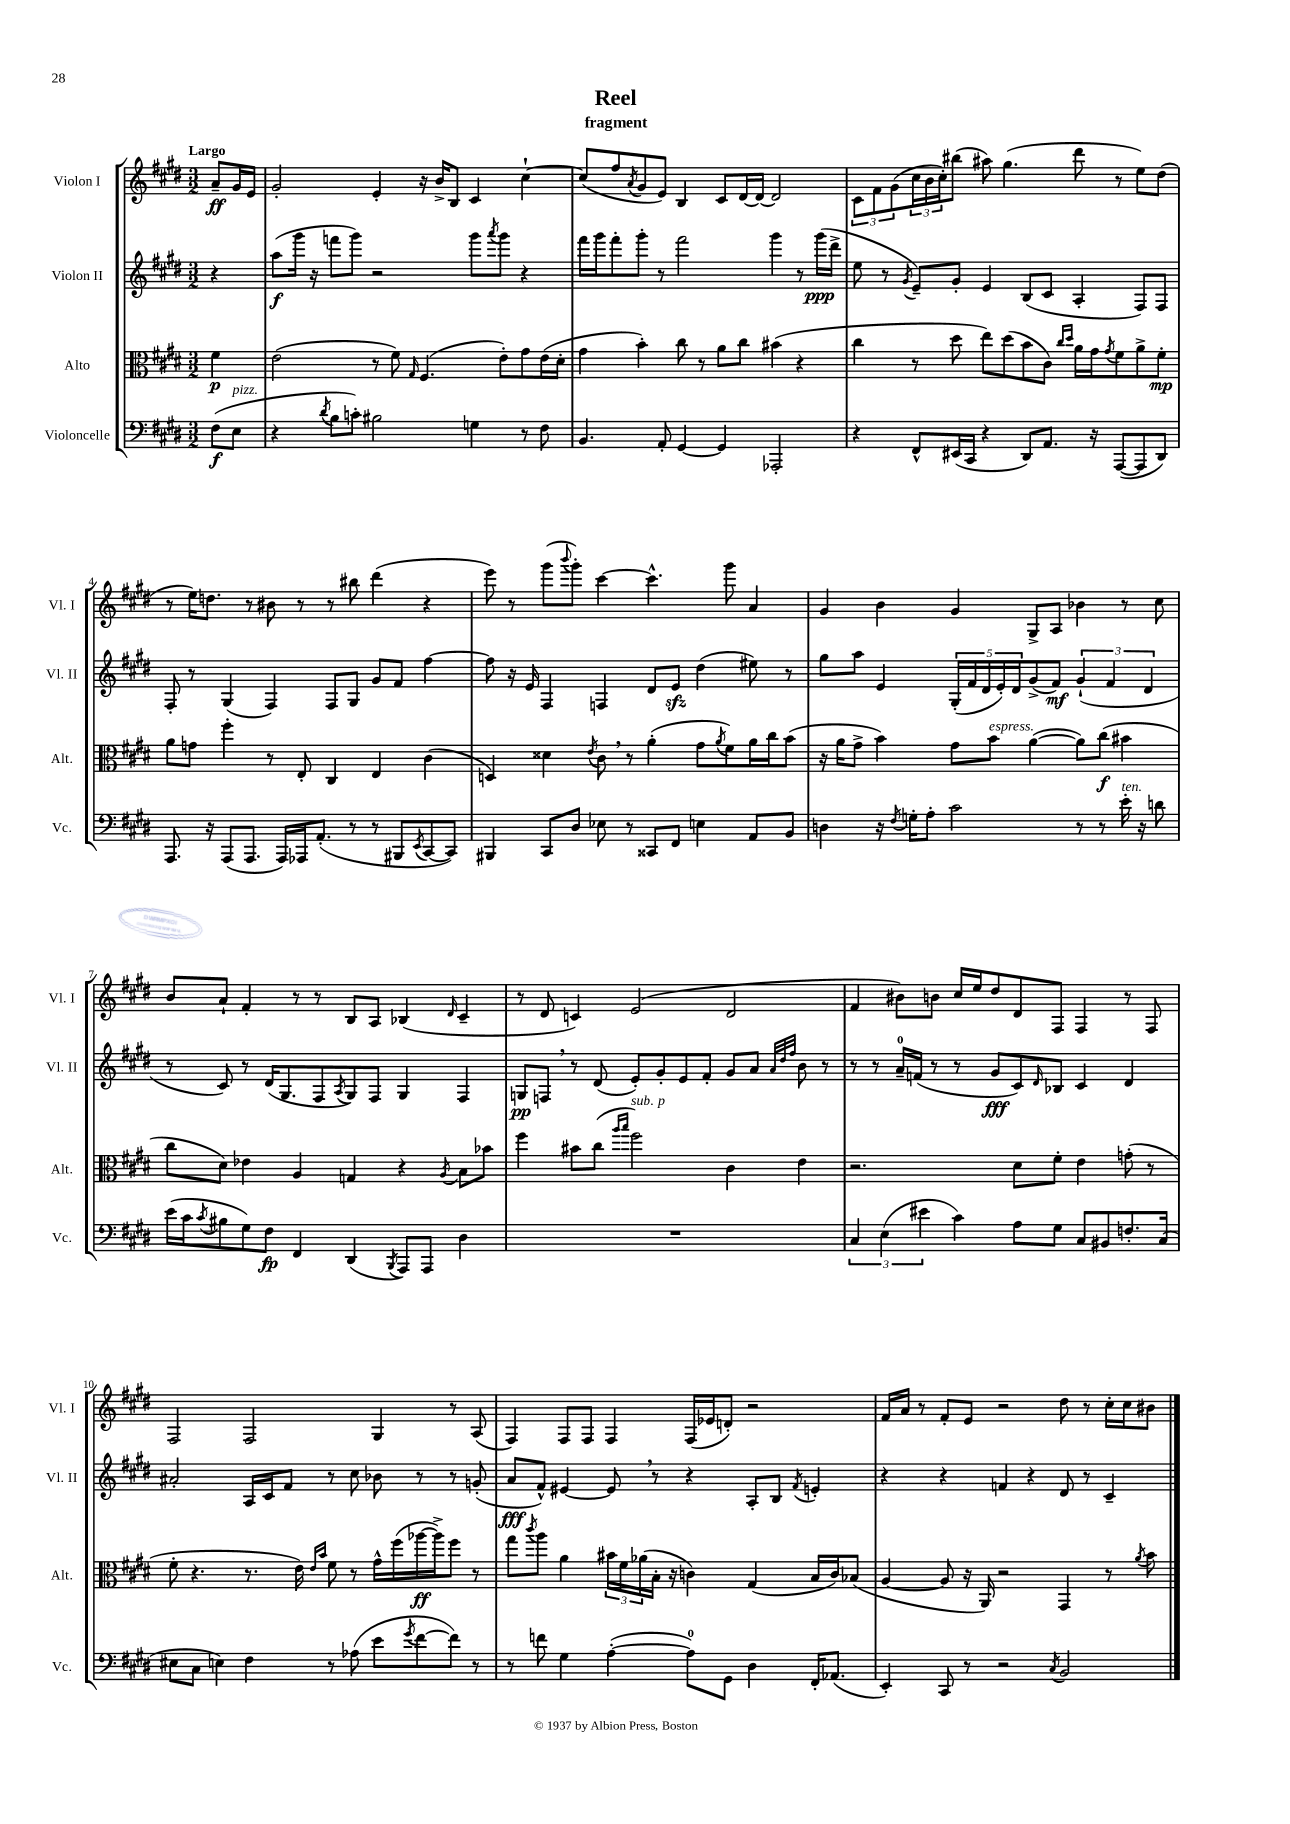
\header { title = "Reel" subtitle = "fragment" }
<<
\new StaffGroup <<
\new Staff = "s0" \with { instrumentName = "Violon I" shortInstrumentName = "Vl. I" } {
    \clef treble \key e \major \numericTimeSignature \time 3/2 \partial 4 \tempo "Largo"
    a'8--\ff gis'16 e'16 |
    gis'2-. e'4-. r16 b'16-> b8 cis'4 cis''4~-! |
    cis''8( fis''8 \acciaccatura { a'8 } gis'8 e'8) b4 cis'8 dis'16~ dis'16~ dis'2 |
    \tuplet 3/2 { cis'8 fis'8 gis'8( } \tuplet 3/2 { cis''16 b'16 cis''16-.) } bis''8( ais''8) gis''4.( dis'''8 r8 e''8) dis''8( |
    r8 e''16) d''8. r8 bis'8 r8 r8 bis''8 dis'''4( r4 |
    e'''8) r8 gis'''8( \appoggiatura { b'''8 } gis'''8-.) cis'''4~ cis'''4.-^ gis'''8 a'4 |
    gis'4 b'4 gis'4 gis8-> a8 bes'4 r8 cis''8 |
    b'8 a'8-! fis'4-. r8 r8 b8 a8 bes4( \grace { dis'16 } cis'4-- |
    r8 dis'8 c'4) e'2( dis'2 |
    fis'4 bis'8) b'8 cis''16 e''16 dis''8 dis'8 fis8 fis4 r8 fis8 |
    fis2 fis2 gis4 r8 a8( |
    fis4) fis8 fis8 fis4 fis16( ees'16 d'8-.) r2 |
    fis'16 a'16 r8 fis'8-. e'8 r2 dis''8 r8 cis''16-. cis''16 bis'8 \bar "|." |
}
\new Staff = "s1" \with { instrumentName = "Violon II" shortInstrumentName = "Vl. II" } {
    \clef treble \key e \major \numericTimeSignature \time 3/2 \partial 4
    r4 |
    a''8\f( gis'''16 r16 f'''8 gis'''8) r2 gis'''8 \acciaccatura { a'''8 } gis'''8 r4 |
    fis'''16 gis'''16 fis'''8-. gis'''8-. r8 fis'''2 gis'''4 r8 gis'''16\ppp( dis'''16-> |
    e''8 r8 \acciaccatura { gis'8 } e'8--) gis'8-. e'4 b8( cis'8 a4-. fis8) fis8 |
    fis8-. r8 gis4( fis4) fis8 gis8 gis'8 fis'8 fis''4~ |
    fis''8 r16 e'16 fis4 f4 dis'8 e'8\sfz dis''4( eis''8) r8 |
    gis''8 a''8 e'4 \tuplet 5/4 { gis16-.( fis'16 dis'16 e'16-.) dis'16 } gis'8->( fis'8\mf) \tuplet 3/2 { gis'4-!( fis'4 dis'4 } |
    r8 cis'8) r8 dis'16( gis8. fis8 \acciaccatura { a8 } gis8) fis8 gis4 fis4 |
    g8\pp f8 \breathe r8 dis'8( e'8-.) gis'8-. e'8 fis'8-. gis'8 a'8 \grace { a'32 dis''32 fis''32 } b'8 r8 |
    r8 r8 a'16-0-- f'16( r8 r8 gis'8\fff cis'8) \grace { dis'16 } bes8 cis'4 dis'4 |
    ais'2-. a16 cis'16 fis'8 r8 cis''8 bes'8 r8 r8 g'8-.( |
    a'8\fff fis'8-^) eis'4~ eis'8 \breathe r8 r4 a8-. b8 \acciaccatura { fis'8 } e'4-. |
    r4 r4 f'4 r4 dis'8 r8 cis'4-- \bar "|." |
}
\new Staff = "s2" \with { instrumentName = "Alto" shortInstrumentName = "Alt." } {
    \clef alto \key e \major \numericTimeSignature \time 3/2 \partial 4
    fis'4\p |
    e'2( r8 fis'8) \grace { gis16 } fis4.( e'8-.) gis'8 e'16( dis'16-. |
    gis'4 b'4-.) cis''8 r8 a'8 cis''8 bis'4( r4 |
    cis''4 r8 dis''8 e''8) dis''8( b'8 cis'8) \grace { cis''16 dis''16 } a'16 gis'16 \acciaccatura { gis'8 } fis'8 a'8-> fis'8-.\mp |
    a'8 g'8 fis''4-. r8 e8-. cis4 e4 cis'4( |
    d4) disis'4 \acciaccatura { e'8 } cis'8 \breathe r8 a'4-.( gis'8 \acciaccatura { a'8 } fis'8) a'16 cis''16 b'8( |
    r16 a'16 gis'8-> b'4) gis'8 b'8^\markup { \italic "espress." } a'4~( a'8) cis''8\f( bis'4 |
    cis''8 dis'8) ees'4 a4 g4 r4 \acciaccatura { a8 } b8 bes'8 |
    fis''4 bis'8 cis''8( \grace { a''16 b''16 } fis''2^\markup { \italic "sub. p" }) cis'4 e'4 |
    r2. dis'8 fis'8-. e'4 g'8-.( r8 |
    fis'8-. r4. r8. e'16) \grace { e'16 b'16 } fis'8 r8 gis'16-^ fis''16( aes''16~\ff aes''16->) fis''8 r8 |
    gis''8 \acciaccatura { cis'''8 } a''8 a'4 \tuplet 3/2 { bis'16 fis'16 aes'16( } b16-. r16 c'4) gis4( b16 c'16) bes8( |
    a4~ a8 r16 a,16) r2 gis,4 r8 \acciaccatura { a'8 } b'8 \bar "|." |
}
\new Staff = "s3" \with { instrumentName = "Violoncelle" shortInstrumentName = "Vc." } {
    \clef bass \key e \major \numericTimeSignature \time 3/2 \partial 4
    fis8\f( e8^\markup { \italic "pizz." } |
    r4 \acciaccatura { dis'8 } b8 c'8-.) bis2 g4 r8 fis8 |
    b,4. a,8-. gis,4~ gis,4 aes,,2-. |
    r4 fis,8-^ eis,16( cis,16 r4 dis,8) a,8. r16 a,,8~( a,,8 dis,8) |
    a,,8. r16 a,,8( a,,8. a,,16) aes,,16 a,8.-.( r8 r8 bis,,8 \acciaccatura { e,8 } cis,8~ cis,8) |
    bis,,4 cis,8 dis8 ees8 r8 cisis,8 fis,8 e4 a,8 b,8 |
    d4 r16 \acciaccatura { fis8 } g16-. a8-. cis'2 r8 r8 e'16-.^\markup { \italic "ten." } r16 d'8 |
    e'16( cis'16 \acciaccatura { cis'8 } bis8 gis8) fis8\fp fis,4 dis,4( \acciaccatura { b,,8 } a,,8) a,,8 dis4 |
    R1. |
    \tuplet 3/2 { cis4 e4( eis'4 } cis'4) a8 gis8 cis8 bis,8 f8.-. cis16( |
    eis8 cis8 e4) fis4 r8 aes8( e'8 \acciaccatura { gis'8 } fis'8~ fis'8) r8 |
    r8 f'8 gis4 a4~-.( a8-0) gis,8 dis4 fis,16-. aes,8.( |
    e,4-.) cis,8 r8 r2 \acciaccatura { cis8 } b,2 \bar "|." |
}
>>
>>
